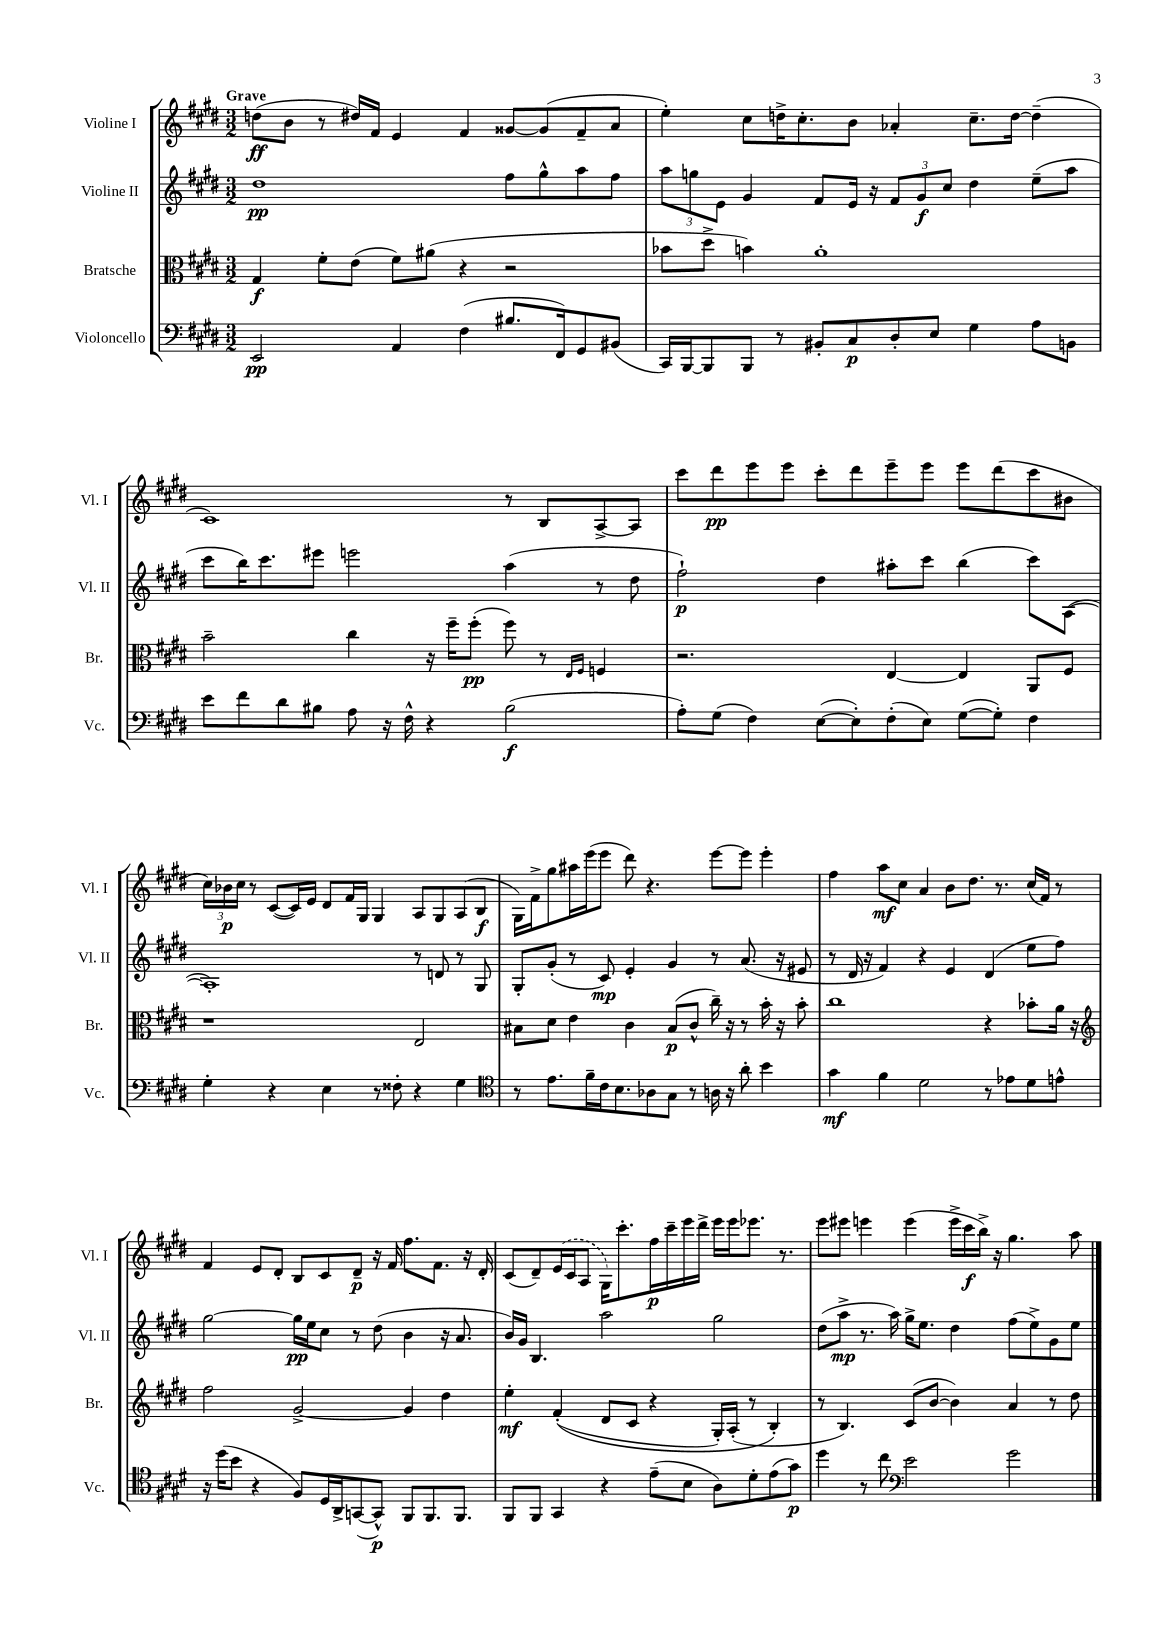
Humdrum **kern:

**kern	**kern	**kern	**kern
*staff4	*staff3	*staff2	*staff1
*clefF4	*clefC3	*clefG2	*clefG2
*k[f#c#g#d#]	*k[f#c#g#d#]	*k[f#c#g#d#]	*k[f#c#g#d#]
*M3/2	*M3/2	*M3/2	*M3/2
2EE	4G#	1dd#	(8dd
.	.	.	8b
.	8f#'	.	8r
.	(8e	.	16dd#)
.	.	.	16f#
4AA	8f#)	.	4e
.	(8a#	.	.
(4F#	4r	.	4f#
8.B#	2r	8ff#	[8g##
.	.	8gg#^^	(8g##]
16FF#)	.	.	.
8GG#	.	8aa	8f#~
(8BB#	.	8ff#	8a
=	=	=	=
16CC#)	8b-	12aa	4ee')
[16BBB	.	.	.
.	.	12gg	.
8BBB]	8dd#^	.	.
.	.	12e	.
8BBB	4b)	4g#	8cc#
8r	.	.	16dd^
.	.	.	8.cc#'
8BB#'	1a'	8f#	.
8C#	.	16e	8b
.	.	16r	.
8D#'	.	12f#	4a-'
.	.	12g#	.
8E	.	.	.
.	.	12cc#	.
4G#	.	4dd#	8.cc#~
.	.	.	[16dd
8A	.	(8ee~	(4dd~]
8BB	.	8aa	.
=	=	=	=
8e	2b~	8ccc#	1c#)
8f#	.	16bb)	.
.	.	8.ccc#	.
8d#	.	.	.
8B#	.	8eee#	.
8A	4cc#	2eee	.
16r	.	.	.
16F#^^	.	.	.
4r	16r	.	.
.	16ff#~	.	.
.	(8ff#'	.	.
(2B#	8ff#)	(4aa	8r
.	8r	.	8B
.	16qqE	.	.
.	16qqF#	.	.
.	4F	8r	[8A^
.	.	8dd#	8A]
=	=	=	=
8A')	2.r	2ff#`)	8ccc#
(8G#	.	.	8ddd#
4F#)	.	.	8eee
.	.	.	8eee
([8E	.	4dd#	8ccc#'
8E'])	.	.	8ddd#
(8F#'	[4E	8aa#'	8eee~
8E)	.	8ccc#	8eee
([8G#	4E]	(4bb	8eee
8G#'])	.	.	(8ddd#
4F#	8AA	8ccc#)	8ccc#
.	8F#	([8A	8b#
=	=	=	=
4G#'	1r	1A'])	24cc#)
.	.	.	24b-
.	.	.	24cc#
.	.	.	8r
4r	.	.	([8c#
.	.	.	16c#])
.	.	.	16e
4E	.	.	8d#
.	.	.	16f#
.	.	.	16G#
8r	.	.	4G#
8F##'	.	.	.
4r	2E	8r	8A
.	.	8d	8G#
4G#	.	8r	(8A
.	.	8G#	8B
=	=	=	=
*clefC4	*	*	*
8r	8B#	8G#'	16G#)
.	.	.	16f#^
8.e	8d#	(8g#'	8gg#
.	4e	8r	16aa#
16f#~	.	.	(16eee
16c#	.	8c#)	8eee
8.B	.	.	.
.	4c#	4e'	8ddd#)
8A-	.	.	4.r
8G#	(8B#	4g#	.
8r	8c#^^	.	.
16A	16cc#~)	8r	[8eee
16r	16r	.	.
8a'	8r	(8.a	8eee]
4b	16b'	.	4eee'
.	16r	16r	.
.	8b'	8e#	.
=	=	=	=
4g#	1cc#	8r	4ff#
.	.	16d#	.
.	.	16r	.
4f#	.	4f#)	8aa
.	.	.	8cc#
2d#	.	4r	4a
.	.	4e	8b
.	.	.	8.dd#
8r	4r	(4d#	.
.	.	.	8.r
8e-	.	.	.
8d#	8b-'	8ee	(16cc#
.	.	.	16f#)
8e^^	16a	8ff#)	8r
.	16r	.	.
=	=	=	=
*	*clefG2	*	*
16r	2ff#	[2gg#	4f#
(16dd#	.	.	.
8b	.	.	.
4r	.	.	8e
.	.	.	8d#'
8F#)	[2g#^	16gg#]	8B
.	.	16ee	.
16D#	.	8cc#	8c#
16AA^	.	.	.
([8GG	.	8r	8d#~
8GG^^])	.	(8dd#	16r
.	.	.	16f#
8FF#	4g#]	4b	8.ff#
8.FF#	.	.	.
.	.	.	8.f#
.	4dd#	16r	.
8.FF#	.	8.a	.
.	.	.	16r
.	.	.	16d#'
=	=	=	=
8FF#	4ee'	16b)	(8c#
.	.	16g#	.
8FF#	.	4.B	8d#~)
4GG#	&((4f#'	.	(16e
.	.	.	16c#
.	.	.	8A
4r	8d#	2aa	16G#)
.	.	.	8.ccc#'
.	8c#	.	.
(8e~	4r	.	16ff#
.	.	.	16ccc#~
8B	.	.	16eee
.	.	.	16ddd#^
8A)	16G#')	2gg#	16eee
.	(16A'	.	16eee
8d#'	8r	.	8.eee-
(8e	4B'&)	.	.
.	.	.	8.r
8g#)	.	.	.
=	=	=	=
4dd#	8r	(8dd#	8eee
.	4.B)	8aa^	8eee#
8r	.	8.r	4eee
8cc#	.	.	.
.	.	16aa)	.
*clefF4	*	*	*
2e	(8c#	16gg#^	(4eee
.	.	8.ee	.
.	[8b	.	.
.	4b])	4dd#	16eee^
.	.	.	16ccc#
.	.	.	16bb^)
.	.	.	16r
2g#	4a	(8ff#	4.gg#
.	.	8ee^)	.
.	8r	8g#	.
.	8dd#	8ee	8aa
==	==	==	==
*-	*-	*-	*-
